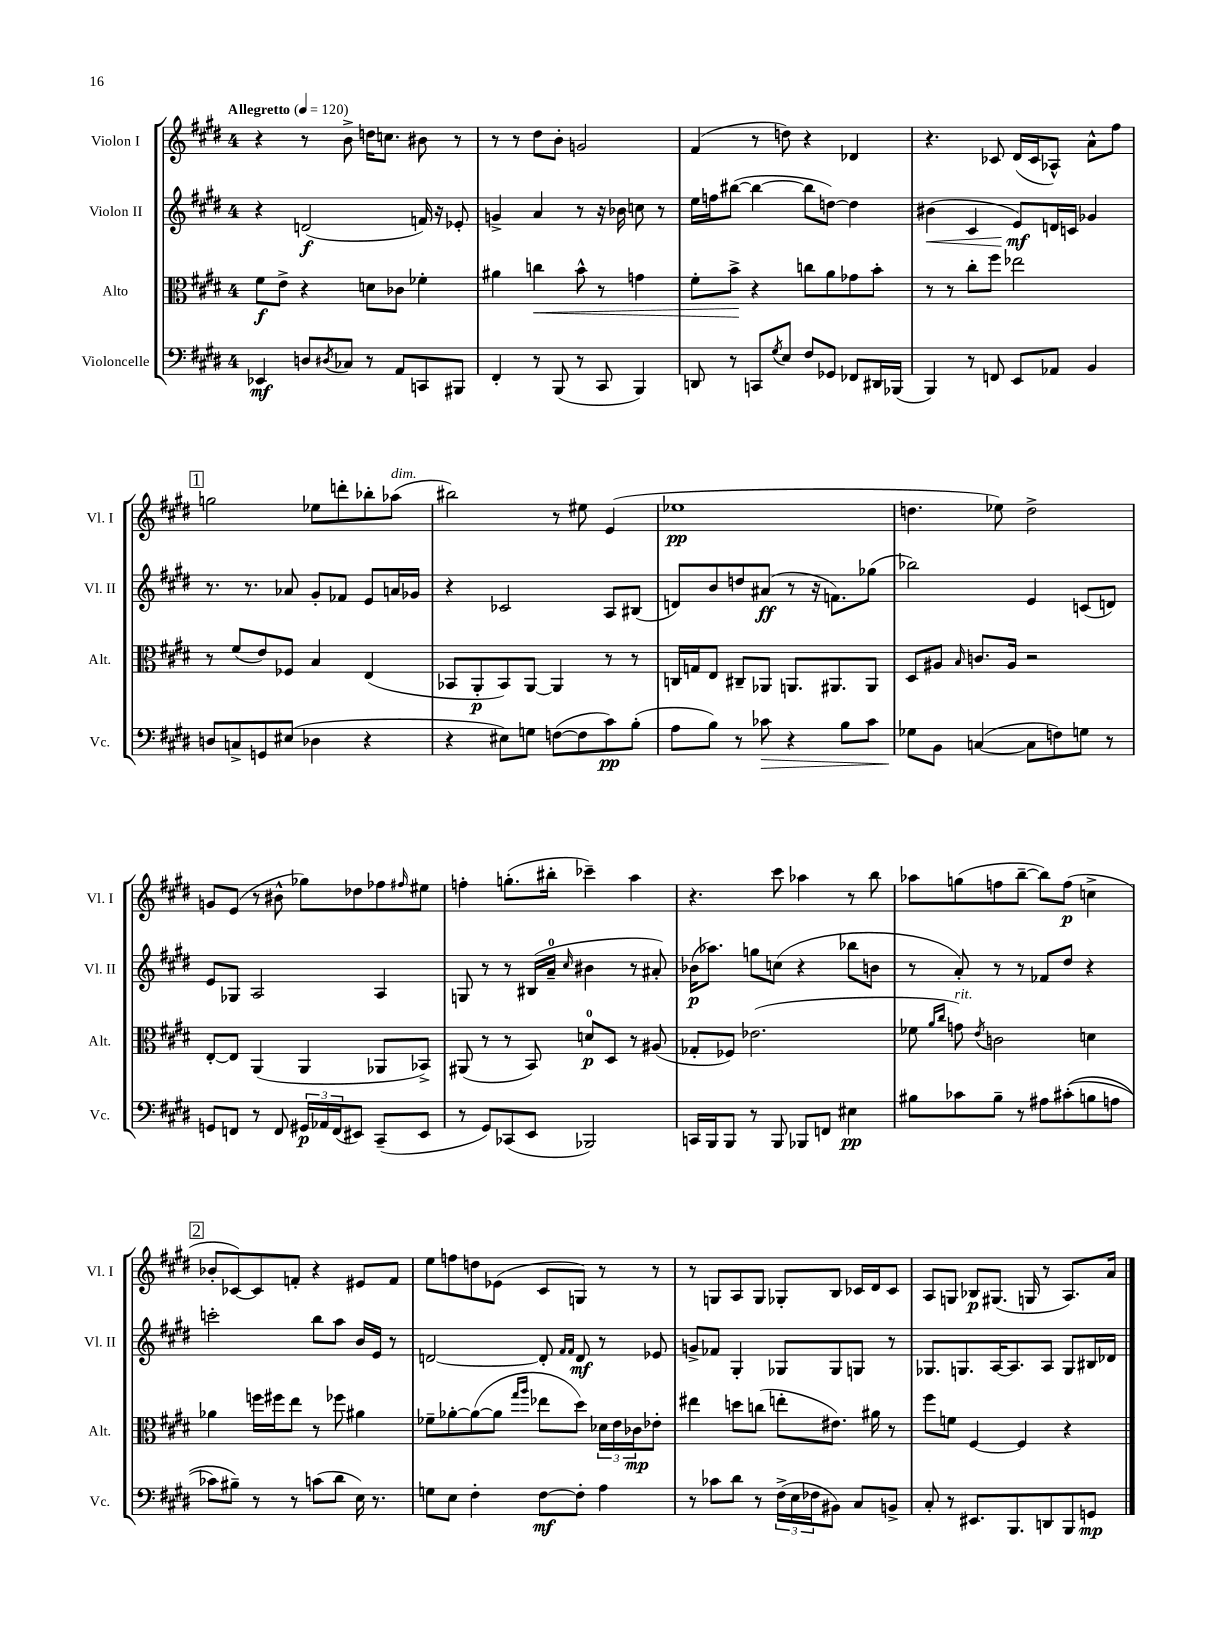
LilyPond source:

<<
\new StaffGroup <<
\new Staff = "s0" \with { instrumentName = "Violon I" shortInstrumentName = "Vl. I" } {
    \clef treble \key e \major \once \override Staff.TimeSignature.style = #'single-digit \time 4/4 \tempo "Allegretto" 4 = 120
    r4 r8 b'8-> d''16 c''8. bis'8 r8 |
    r8 r8 dis''8 b'8-. g'2 |
    fis'4( r8 d''8) r4 des'4 |
    r4. ces'8 dis'16( ces'16 aes8-^) a'8-^ fis''8 |
    \mark \markup { \box "1" } g''2 ees''8 d'''8-. bes''8-. aes''8^\markup { \italic "dim." }( |
    bis''2) r8 eis''8 e'4( |
    ees''1\pp |
    d''4. ees''8) d''2-> |
    g'8 e'8( r8 bis'8-^ ges''8) des''8 fes''8 \grace { fis''16 } eis''8 |
    f''4-. g''8.-.( bis''16-. ces'''4--) a''4 |
    r4. cis'''8 aes''4 r8 b''8 |
    aes''8 g''8( f''8 b''8~-- b''8) f''8\p( c''4-> |
    \mark \markup { \box "2" } bes'8-. ces'8~) ces'8 f'8-. r4 eis'8 f'8 |
    e''8 f''8 d''8 ees'8( cis'8 g8) r8 r8 |
    r8 g8 a8 g8 ges8-. b8 ces'16 dis'16 ces'8 |
    a8 g8 bes8\p gis8.( g16 r8 a8.) a'16 \bar "|." |
}
\new Staff = "s1" \with { instrumentName = "Violon II" shortInstrumentName = "Vl. II" } {
    \clef treble \key e \major \once \override Staff.TimeSignature.style = #'single-digit \time 4/4
    r4 d'2\f( f'16) r16 ees'8-. |
    g'4-> a'4 r8 r16 bes'16 c''8 r8 |
    e''16 f''16 bis''8~( bis''4~ bis''8 d''8~) d''4 |
    bis'4\<( cis'4 e'8\mf\!) d'16 c'16 ges'4 |
    \mark \markup { \box "1" } r8. r8. aes'8 gis'8-. fes'8 e'8 a'16 ges'16 |
    r4 ces'2 a8 bis8( |
    d'8) b'8 d''8 ais'8\ff( r8 r16 f'8.) ges''8( |
    bes''2) e'4 c'8( d'8) |
    e'8 ges8 a2 a4 |
    g8 r8 r8 bis16( a'16-0-- \grace { cis''16 } bis'4 r8 ais'8-.) |
    bes'16\p( aes''8.) g''8 c''8( r4 bes''8 b'8 |
    r8 a'8-.) r8 r8 fes'8 dis''8 r4 |
    \mark \markup { \box "2" } c'''2-. b''8 a''8 b'16 e'16 r8 |
    d'2~ d'8-. \grace { fis'16 fis'16 } d'8\mf r8 ees'8 |
    g'8-> fes'8 gis4-. ges8 ges8 g8 r8 |
    ges8. g8. a16~ a8. a8 g8 bis16 des'16 \bar "|." |
}
\new Staff = "s2" \with { instrumentName = "Alto" shortInstrumentName = "Alt." } {
    \clef alto \key e \major \once \override Staff.TimeSignature.style = #'single-digit \time 4/4
    fis'8\f e'8-> r4 d'8 ces'8 fes'4-. |
    ais'4 c''4\< b'8-^ r8 g'4 |
    fis'8-. b'8->\! r4 c''8 a'8 ges'8 b'8-. |
    r8 r8 cis''8-. fis''8 ees''2 |
    \mark \markup { \box "1" } r8 fis'8( e'8) fes8 b4 e4( |
    bes,8 a,8-.\p bes,8) a,8~ a,4 r8 r8 |
    c16 g16 e8 cis8-- aes,8 a,8. ais,8. ais,8 |
    dis8 ais8 \grace { b16 } c'8. ais16 r2 |
    e8~-. e8 a,4( a,4 aes,8 bes,8->) |
    ais,8( r8 r8 b,8) d'8-0\p dis8 r8 ais8( |
    ges8-. fes8) ees'2.( |
    fes'8 \grace { a'16 cis''16 } g'8^\markup { \italic "rit." }) \acciaccatura { e'8 } c'2 d'4 |
    \mark \markup { \box "2" } aes'4 f''16 fis''16 e''8 r8 fes''8 ais'4 |
    fes'8-- aes'8~-. aes'8~( aes'8 \grace { gis''16 a''16 } ees''8 dis''8) \tuplet 3/2 { des'16 e'16 ces'16\mp } ees'8-. |
    eis''4 d''8 c''8( e''8-. eis'8.) ais'16 r8 |
    fis''8 f'8 fis4~ fis4 r4 \bar "|." |
}
\new Staff = "s3" \with { instrumentName = "Violoncelle" shortInstrumentName = "Vc." } {
    \clef bass \key e \major \once \override Staff.TimeSignature.style = #'single-digit \time 4/4
    ees,4\mf d8 \acciaccatura { dis8 } ces8 r8 a,8 c,8 bis,,8 |
    fis,4-. r8 b,,8( r8 cis,8 b,,4) |
    d,8 r8 c,8 \acciaccatura { gis8 } e8 fis8 ges,8 fes,8 dis,16 bes,,16( |
    b,,4) r8 f,8 e,8 aes,8 b,4 |
    \mark \markup { \box "1" } d8 c8-> g,8 eis8( des4 r4 |
    r4 eis8) g8 f8~( f8 cis'8\pp) b8-.( |
    a8 b8) r8 ces'8\> r4 b8 ces'8 |
    ges8\! b,8 c4~( c8 f8) g8 r8 |
    g,8 f,8 r8 f,8 \tuplet 3/2 { gis,16\p aes,16 f,16( } eis,8) cis,8--( eis,8 |
    r8 gis,8) ces,8( e,8 bes,,2) |
    c,16 b,,16 b,,8 r8 b,,8 bes,,8 f,8 eis4\pp |
    bis8 ces'8 bis8-- r8 ais8 cis'8-.(\( b8 a8 |
    \mark \markup { \box "2" } ces'8) bis8--\) r8 r8 c'8( dis'8 e16) r8. |
    g8 e8 fis4-. fis8~\mf fis8-. a4 |
    r8 ces'8 dis'8 r8 \tuplet 3/2 { fis16->( e16 fes16 } bis,8) cis8 b,8-> |
    cis8-. r8 eis,8. b,,8. d,8 b,,8 g,8\mp \bar "|." |
}
>>
>>
\layout { \context { \Score \remove "Bar_number_engraver" } }
